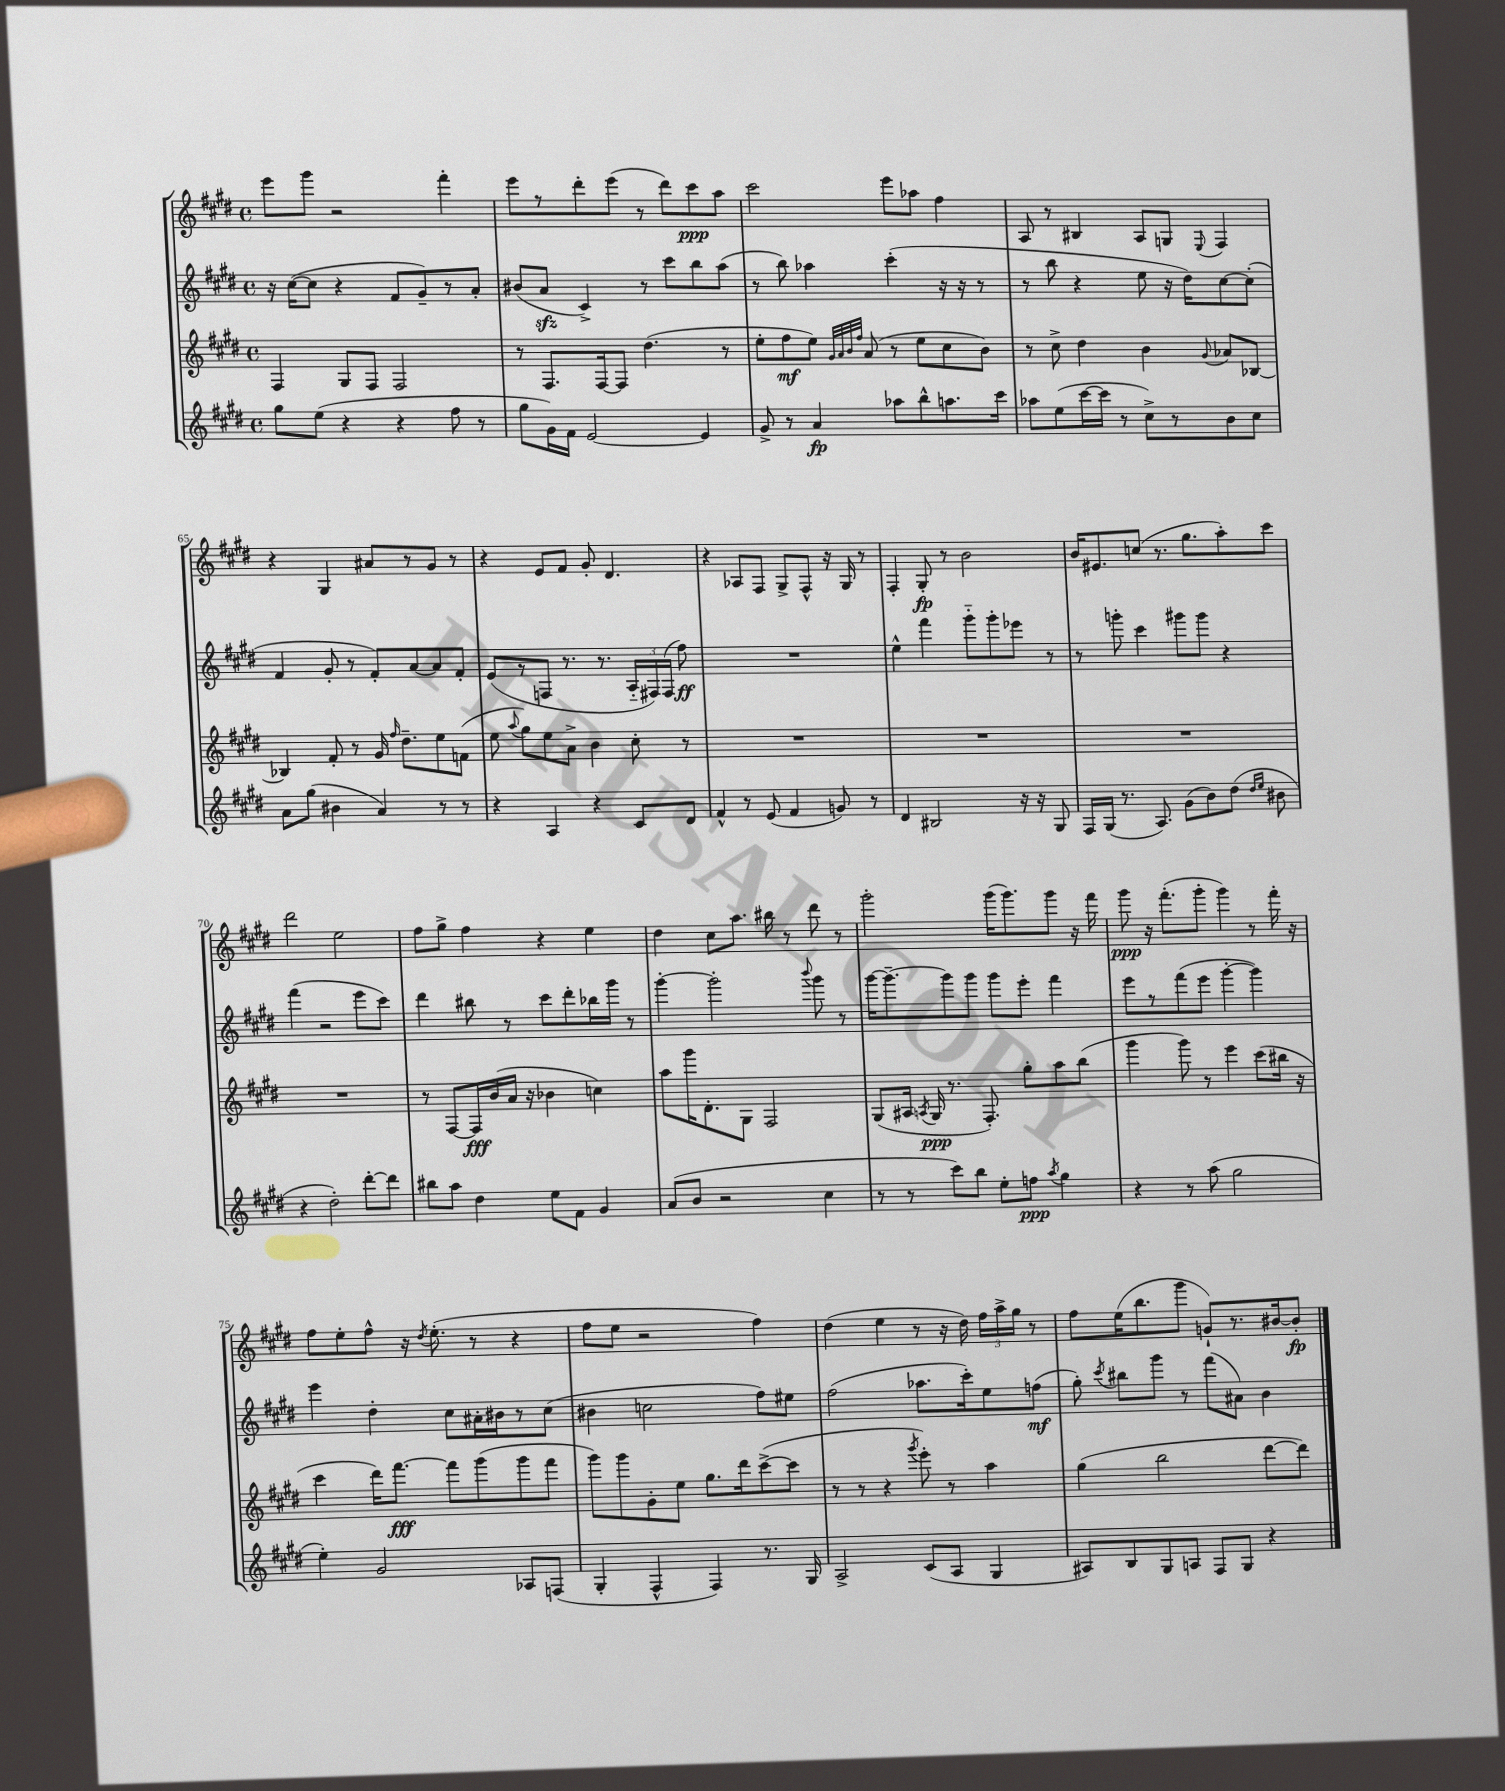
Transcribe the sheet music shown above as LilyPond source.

<<
\new StaffGroup <<
\new Staff = "s0" {
    \clef treble \key e \major \defaultTimeSignature \time 4/4
    \autoBeamOff e'''8[ gis'''8] r2 fis'''4-. |
    e'''8[ r8 dis'''8-. e'''8]( r8 dis'''8[) cis'''8\ppp a''8] |
    cis'''2 e'''8[ aes''8] fis''4 |
    a8 r8 bis4 a8[ g8] \appoggiatura { e8 } fis4 |
    r4 gis4 ais'8[ r8 gis'8] r8 |
    r4 e'8[ fis'8] gis'8-. dis'4. |
    r4 aes8[ fis8] gis8[-> fis8]-^ r16 gis16 r8 |
    fis4-. gis8-.\fp r8 b'2 |
    b'16[ eis'8. c''8]( r8. gis''8.[ a''8-.) cis'''8] |
    dis'''2 e''2 |
    fis''8[ gis''8]-> fis''4 r4 e''4 |
    dis''4 cis''8[ a''8.] bis''16 r8 dis'''8 r8 |
    gis'''2-. gis'''16[( gis'''8.) gis'''8] r16 fis'''16 |
    gis'''8\ppp r16 fis'''8.[-.( gis'''8]-. gis'''4) r8 fis'''16-. r16 |
    fis''8[ e''8-. fis''8]-^ r16 \acciaccatura { dis''8 } e''8.-.( r8 r4 |
    fis''8[ e''8] r2 fis''4) |
    dis''4( e''4 r8 r16 dis''16) \tuplet 3/2 { fis''16[ a''16-> gis''16] } r8 |
    fis''8[ e''16( b''8. gis'''8] g'8[-!) r8. bis'16~ bis'8]-.\fp \bar "|." |
}
\new Staff = "s1" {
    \clef treble \key e \major \defaultTimeSignature \time 4/4
    \autoBeamOff r16 cis''16[~( cis''8] r4 fis'8[ gis'8--) r8 a'8]-. |
    bis'8[( a'8]\sfz cis'4->) r8 cis'''8[ b''8 a''8]( |
    r8 b''8) aes''4 cis'''4-.( r16 r16 r8 |
    r8 b''8 r4 e''8 r16 dis''16[) cis''8~ cis''8]-.( |
    fis'4 gis'8-. r8 fis'8[-.) a'8~ a'8 fis'8]-. |
    e'8[( r8 f8] r8. r8. \tuplet 3/2 { a16[-_ fis16) fis16]( } fis''8\ff) |
    R1 |
    e''4-^ fis'''4 gis'''8[-_ gis'''8-. ees'''8] r8 |
    r8 g'''8-. cis'''4 gis'''8[ gis'''8] r4 |
    fis'''4( r2 e'''8[ cis'''8]) |
    dis'''4 bis''8 r8 cis'''8[ dis'''8-. bes''16 gis'''16] r8 |
    gis'''4~-. gis'''2-. \appoggiatura { b'''8 } gis'''8 r8 |
    gis'''16[~ gis'''8.~-- gis'''8 gis'''8] gis'''8[ e'''8]-. fis'''4 |
    e'''8[ r8 fis'''8( e'''8] gis'''4~-. gis'''4) |
    e'''4 dis''4-. cis''8[ ais'16-. bis'16 r8 cis''8]( |
    bis'4 c''2 fis''8[) eis''8] |
    fis''2( aes''8.[ cis'''16-.) e''8 f''8]\mf( |
    gis''8-.) \acciaccatura { cis'''8 } bis''8[ gis'''8] r8 fis'''8[( ais'8]) b'4 \bar "|." |
}
\new Staff = "s2" {
    \clef treble \key e \major \defaultTimeSignature \time 4/4
    \autoBeamOff fis4 gis8[ fis8] fis2 |
    r8 fis8.[ fis16~ fis8] dis''4.( r8 |
    e''8[-. fis''8\mf e''8]) \grace { gis'32[ a'32 b'32 fis''32] } a'8( r8 e''8[ cis''8 b'8]) |
    r8 cis''8-> dis''4 b'4 \appoggiatura { gis'8 } aes'8[ bes8]~ |
    bes4 fis'8-. r8 gis'16 \grace { fis''16 } dis''8.[-- e''8 f'8]( |
    e''8 \appoggiatura { a''8 } gis''8[) e''8 a'8]-> b'4 cis''8-. r8 |
    R1 |
    R1 |
    R1 |
    R1 |
    r8 fis8[~ fis16\fff b'16( a'16] r16 bes'4 c''4) |
    a''8[ gis'''16 dis'8.-. gis8] fis2 |
    gis8[( ais16] \acciaccatura { a8 } gis16\ppp r8. fis8.-.) gis''8[-. a''8 b''8]( |
    gis'''4 gis'''8) r8 e'''4 cis'''8[( bis''16] r16 |
    cis'''4 dis'''16[) fis'''8.]~\fff fis'''8[ gis'''8( gis'''8 fis'''8] |
    gis'''8[) gis'''8 gis'8-. e''8] gis''8.[ dis'''16 cis'''8~->( cis'''8] |
    r8 r8 r4 \acciaccatura { gis'''8 } e'''8-.) r8 a''4 |
    gis''4( b''2 dis'''8[~ dis'''8]) \bar "|." |
}
\new Staff = "s3" {
    \clef treble \key e \major \defaultTimeSignature \time 4/4
    \autoBeamOff gis''8[ e''8]( r4 r4 fis''8 r8 |
    gis''8[ gis'16) fis'16] e'2~ e'4 |
    gis'8-> r8 a'4\fp aes''8[ b''8-^ a''8. cis'''16] |
    aes''8[ e''8( cis'''16~ cis'''16] r8 cis''8[->) r8 b'8 cis''8] |
    a'8[ gis''8]( bis'4 a'4) r8 r8 |
    r4 a4 r4 cis'8[ dis'8] |
    fis'4-^ r8 e'8( fis'4 g'8) r8 |
    dis'4 bis2 r16 r16 gis8 |
    fis16[ gis16]( r8. a8.) gis'8[( b'8) dis''8]( \grace { dis''16[ e''16] } bis'8 |
    r4 dis''2-.) dis'''8[~-. dis'''8] |
    bis''8[ a''8] dis''4 e''8[ fis'8] gis'4 |
    a'8[( b'8] r2 cis''4 |
    r8 r8 cis'''8[) b''8] e''8[-. f''8]\ppp \acciaccatura { a''8 } gis''4 |
    r4 r8 a''8( gis''2 |
    e''4-.) gis'2 aes8[ f8]( |
    gis4-. fis4-^ fis4) r8. gis16 |
    a2-> cis'8[( a8] gis4 |
    ais8[) b8 gis8 a8] fis8[ gis8] r4 \bar "|." |
}
>>
>>
\layout { \context { \Score currentBarNumber = #61 \override BarNumber.break-visibility = ##(#f #t #t) barNumberVisibility = #(every-nth-bar-number-visible 5) } }
